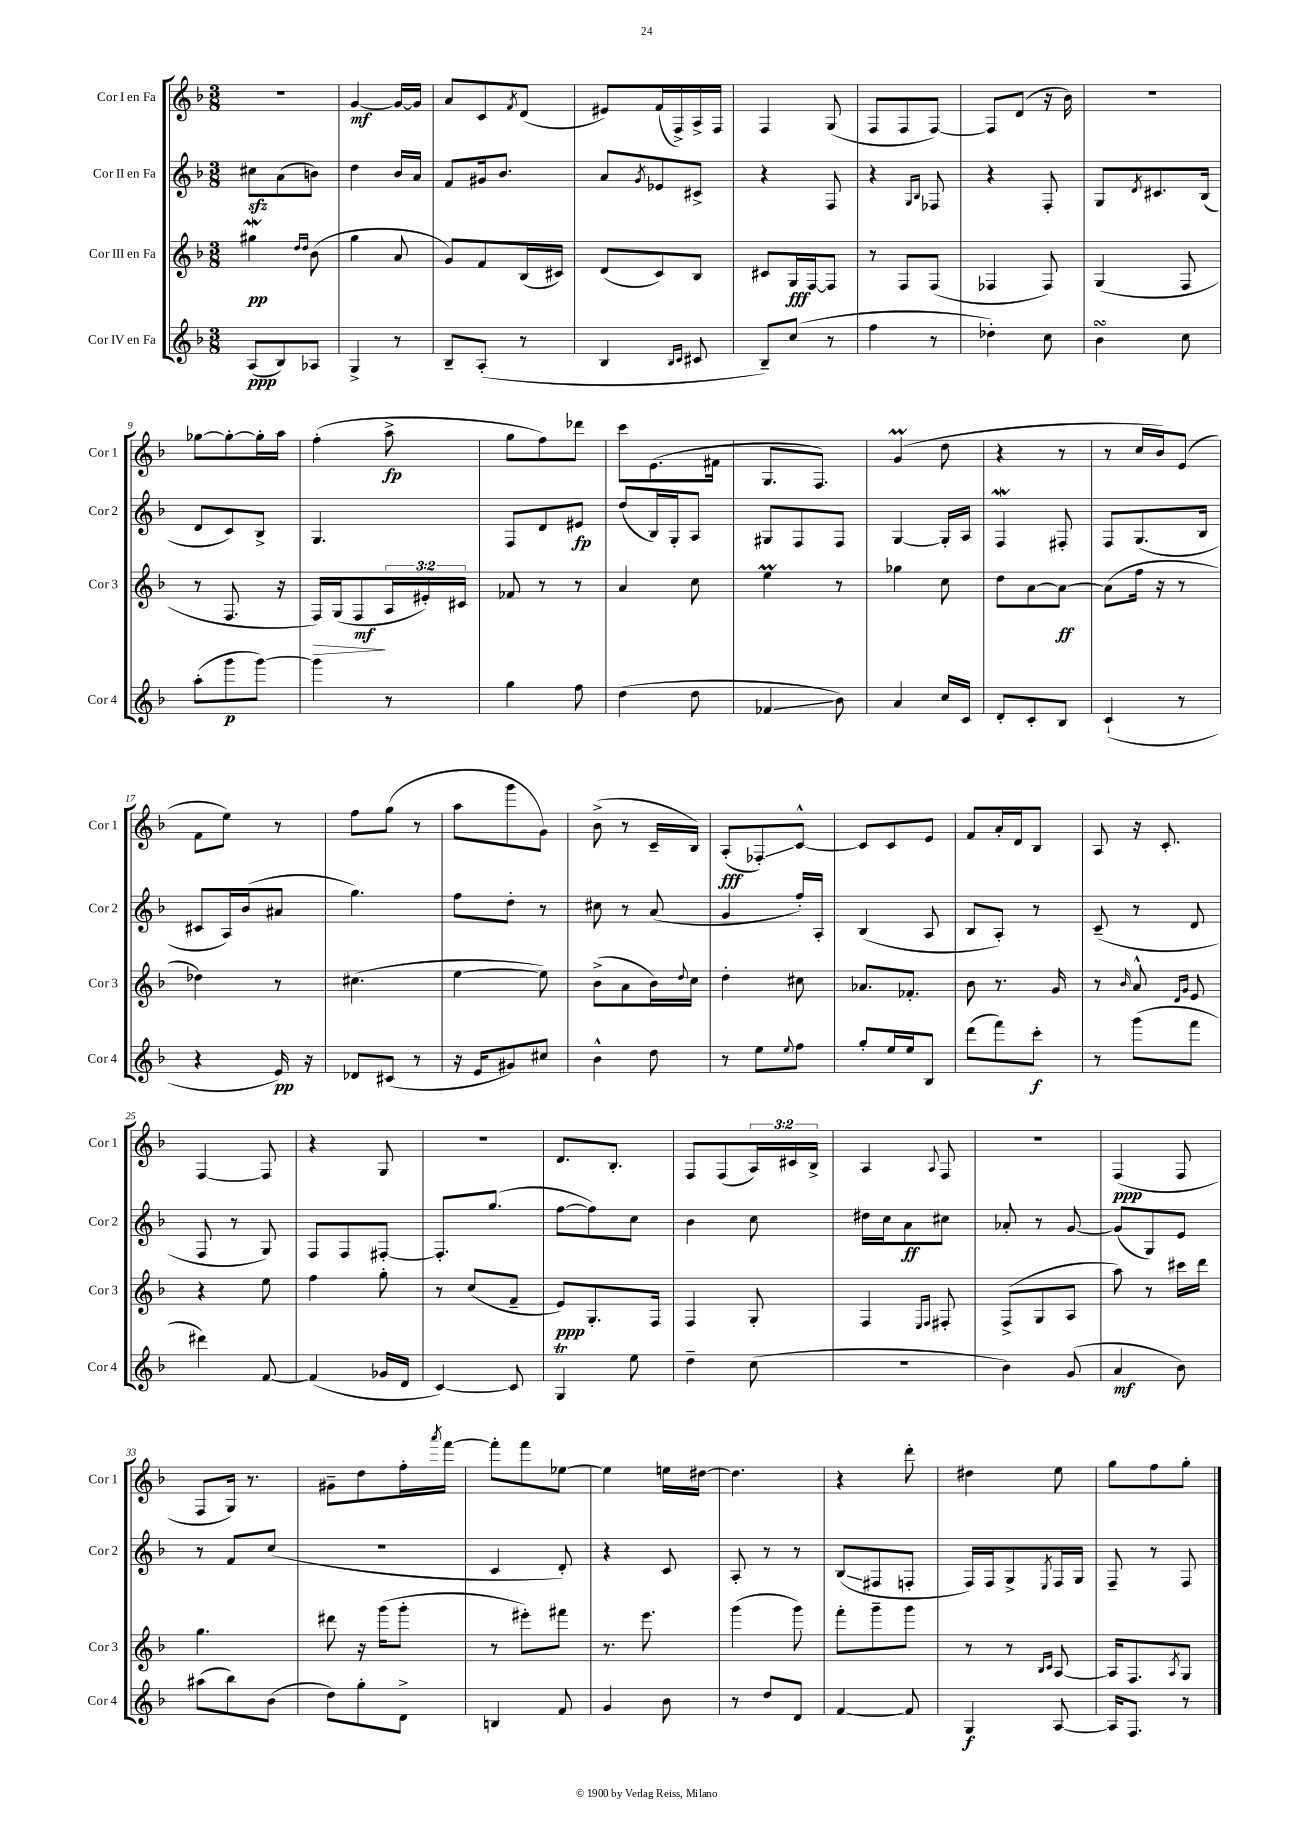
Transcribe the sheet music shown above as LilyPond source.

<<
\new StaffGroup <<
\new Staff = "s0" \with { instrumentName = "Cor I en Fa" shortInstrumentName = "Cor 1" } {
    \clef treble \key f \major \numericTimeSignature \time 3/8 \override Staff.TupletNumber.text = #tuplet-number::calc-fraction-text
    R4. |
    g'4~\mf g'16~ g'16 |
    a'8 c'8 \acciaccatura { f'8 } d'8( |
    eis'8) f'16( f16->) a16-> f16 |
    f4 g8( |
    f8 f8 f8~) |
    f8 d'8( r16 bes'16) |
    R4. |
    ges''8~ ges''8~-. ges''16-. a''16 |
    f''4-.( a''8->\fp |
    g''8 f''8) des'''8 |
    c'''8 e'8.( fis'16 |
    g8. f8.) |
    g'4\prall( d''8 |
    r4 r8 |
    r8 c''16 bes'16) e'8( |
    f'8 e''8) r8 |
    f''8 g''8( r8 |
    a''8 g'''8 g'8) |
    bes'8->( r8 c'16-- bes16) |
    a8-.\fff( fes8-.\glissando) c'8~-^ |
    c'8 c'8 e'8 |
    f'8 a'16-. d'16 bes8 |
    a8 r16 c'8.-. |
    f4~ f8 |
    r4 g8 |
    R4. |
    d'8. bes8.-. |
    f8 f8( \tuplet 3/2 { a16) cis'16 bes16-> } |
    a4 \appoggiatura { a8 } f8 |
    R4. |
    f4\ppp( f8 |
    f8 g16) r8. |
    gis'8-- d''8 f''16-. \acciaccatura { a'''8 } f'''16~ |
    f'''8-. f'''8 ees''8~ |
    ees''4 e''16 dis''16~ |
    dis''4. |
    r4 d'''8-. |
    dis''4 e''8 |
    g''8 f''8 g''8-. \bar "|." |
}
\new Staff = "s1" \with { instrumentName = "Cor II en Fa" shortInstrumentName = "Cor 2" } {
    \clef treble \key f \major \numericTimeSignature \time 3/8
    cis''8\sfz a'8( b'8) |
    d''4 bes'16 a'16 |
    f'8 gis'16 bes'8. |
    a'8 \acciaccatura { g'8 } ees'8 cis'8-> |
    r4 f8 |
    r4 \grace { g16 bes16 } fes8 |
    r4 f8-. |
    g8 \acciaccatura { d'8 } cis'8. bes16( |
    d'8 c'8) bes8-> |
    g4. |
    f8 d'8 eis'8\fp |
    d''8( bes16) g16-. a8 |
    gis8 f8 f8 |
    g4~ g16-. a16 |
    f4\mordent fis8-. |
    f8 g8.( bes16 |
    cis'8 a16) bes'16( ais'8 |
    g''4.) |
    f''8 d''8-. r8 |
    cis''8 r8 a'8( |
    g'4 f''16-.) a16-. |
    bes4( a8 |
    bes8 a8-.) r8 |
    c'8--( r8 d'8 |
    f8 r8 g8) |
    f8 f8 fis8~-. |
    fis8.-. g''8.( |
    f''8~ f''8) c''8 |
    bes'4 c''8 |
    dis''16 c''16 a'8\ff cis''8 |
    aes'8-. r8 g'8~ |
    g'8( g8) e'8 |
    r8 f'8 c''8( |
    R4. |
    c'4 d'8-.) |
    r4 c'8 |
    a8-. r8 r8 |
    bes8\glissando( fis8 f8-. |
    f16) f16 g8-> \acciaccatura { e8 } f16 g16 |
    f8-- r8 f8 \bar "|." |
}
\new Staff = "s2" \with { instrumentName = "Cor III en Fa" shortInstrumentName = "Cor 3" } {
    \clef treble \key f \major \numericTimeSignature \time 3/8 \override Staff.TupletNumber.text = #tuplet-number::calc-fraction-text
    gis''4\mordent\pp \grace { d''16 d''16 } bes'8( |
    g''4 a'8 |
    g'8) f'8 bes16( cis'16) |
    d'8( c'8) bes8 |
    cis'8 g16\fff f16~ f8 |
    r8 f8 f8( |
    fes4 fes8) |
    g4( f8 |
    r8 f8. r16 |
    f16\>) g16( f8\mf\! \tuplet 3/2 { a16 eis'16-.) cis'16 } |
    fes'8 r8 r8 |
    a'4 c''8 |
    e''4\prall r8 |
    ges''4 c''8 |
    d''8 a'8~ a'8~\ff |
    a'8( f''16 r16 r8 |
    des''4) r8 |
    cis''4.( |
    e''4~ e''8) |
    bes'8->( a'8 bes'16) \appoggiatura { d''8 } c''16 |
    d''4-. cis''8 |
    aes'8. fes'8.-. |
    bes'8 r8. g'16 |
    r8 \grace { bes'16 } a'8-^ \grace { d'16 g'16 } e'8 |
    r4 e''8 |
    f''4 g''8-. |
    r8 c''8( f'8-- |
    e'8\ppp) g8.-. f16 |
    f4 g8-. |
    f4 \grace { e16 f16 } fis8-. |
    f8->( g8 a8 |
    a''8) r8 cis'''16 d'''16 |
    g''4. |
    dis'''8 r16 g'''16( g'''8-. |
    r8 eis'''8-.) fis'''8 |
    r8. e'''8. |
    g'''4( g'''8) |
    f'''8-. g'''8-- g'''8 |
    r8 r8 \grace { bes16 c'16 } a8~ |
    a16 f8. \acciaccatura { a8 } g8 \bar "|." |
}
\new Staff = "s3" \with { instrumentName = "Cor IV en Fa" shortInstrumentName = "Cor 4" } {
    \clef treble \key f \major \numericTimeSignature \time 3/8
    a8\ppp( bes8) aes8 |
    g4-> r8 |
    bes8-- a8-.( r8 |
    bes4 \grace { bes16 c'16 } cis'8 |
    bes8--) c''8( r8 |
    f''4 r8 |
    des''4-.) c''8 |
    bes'4\turn c''8 |
    a''8-.( g'''8\p g'''8~) |
    g'''4 r8 |
    g''4 f''8 |
    d''4( d''8 |
    fes'4\glissando bes'8) |
    a'4 c''16 c'16 |
    d'8-. c'8-. bes8 |
    c'4-!( r8 |
    r4 e'16\pp) r16 |
    des'8 cis'8( r8 |
    r16 e'16 gis'8) cis''8 |
    bes'4-^ d''8 |
    r8 e''8 \appoggiatura { e''8 } f''8 |
    g''8-. e''16 e''16 bes8 |
    d'''8( f'''8) c'''8-.\f |
    r8 g'''8( f'''8 |
    dis'''4) f'8~ |
    f'4( ges'16 d'16 |
    c'4~) c'8 |
    g4\trill e''8 |
    d''4-- c''8( |
    R4. |
    bes'4) g'8( |
    a'4\mf bes'8) |
    ais''8( bes''8) bes'8( |
    d''8) g''8-. d'8-> |
    b4 f'8 |
    g'4 bes'8 |
    r8 d''8 d'8 |
    f'4~ f'8 |
    g4\f a8~ |
    a16 f8. r8 \bar "|." |
}
>>
>>
